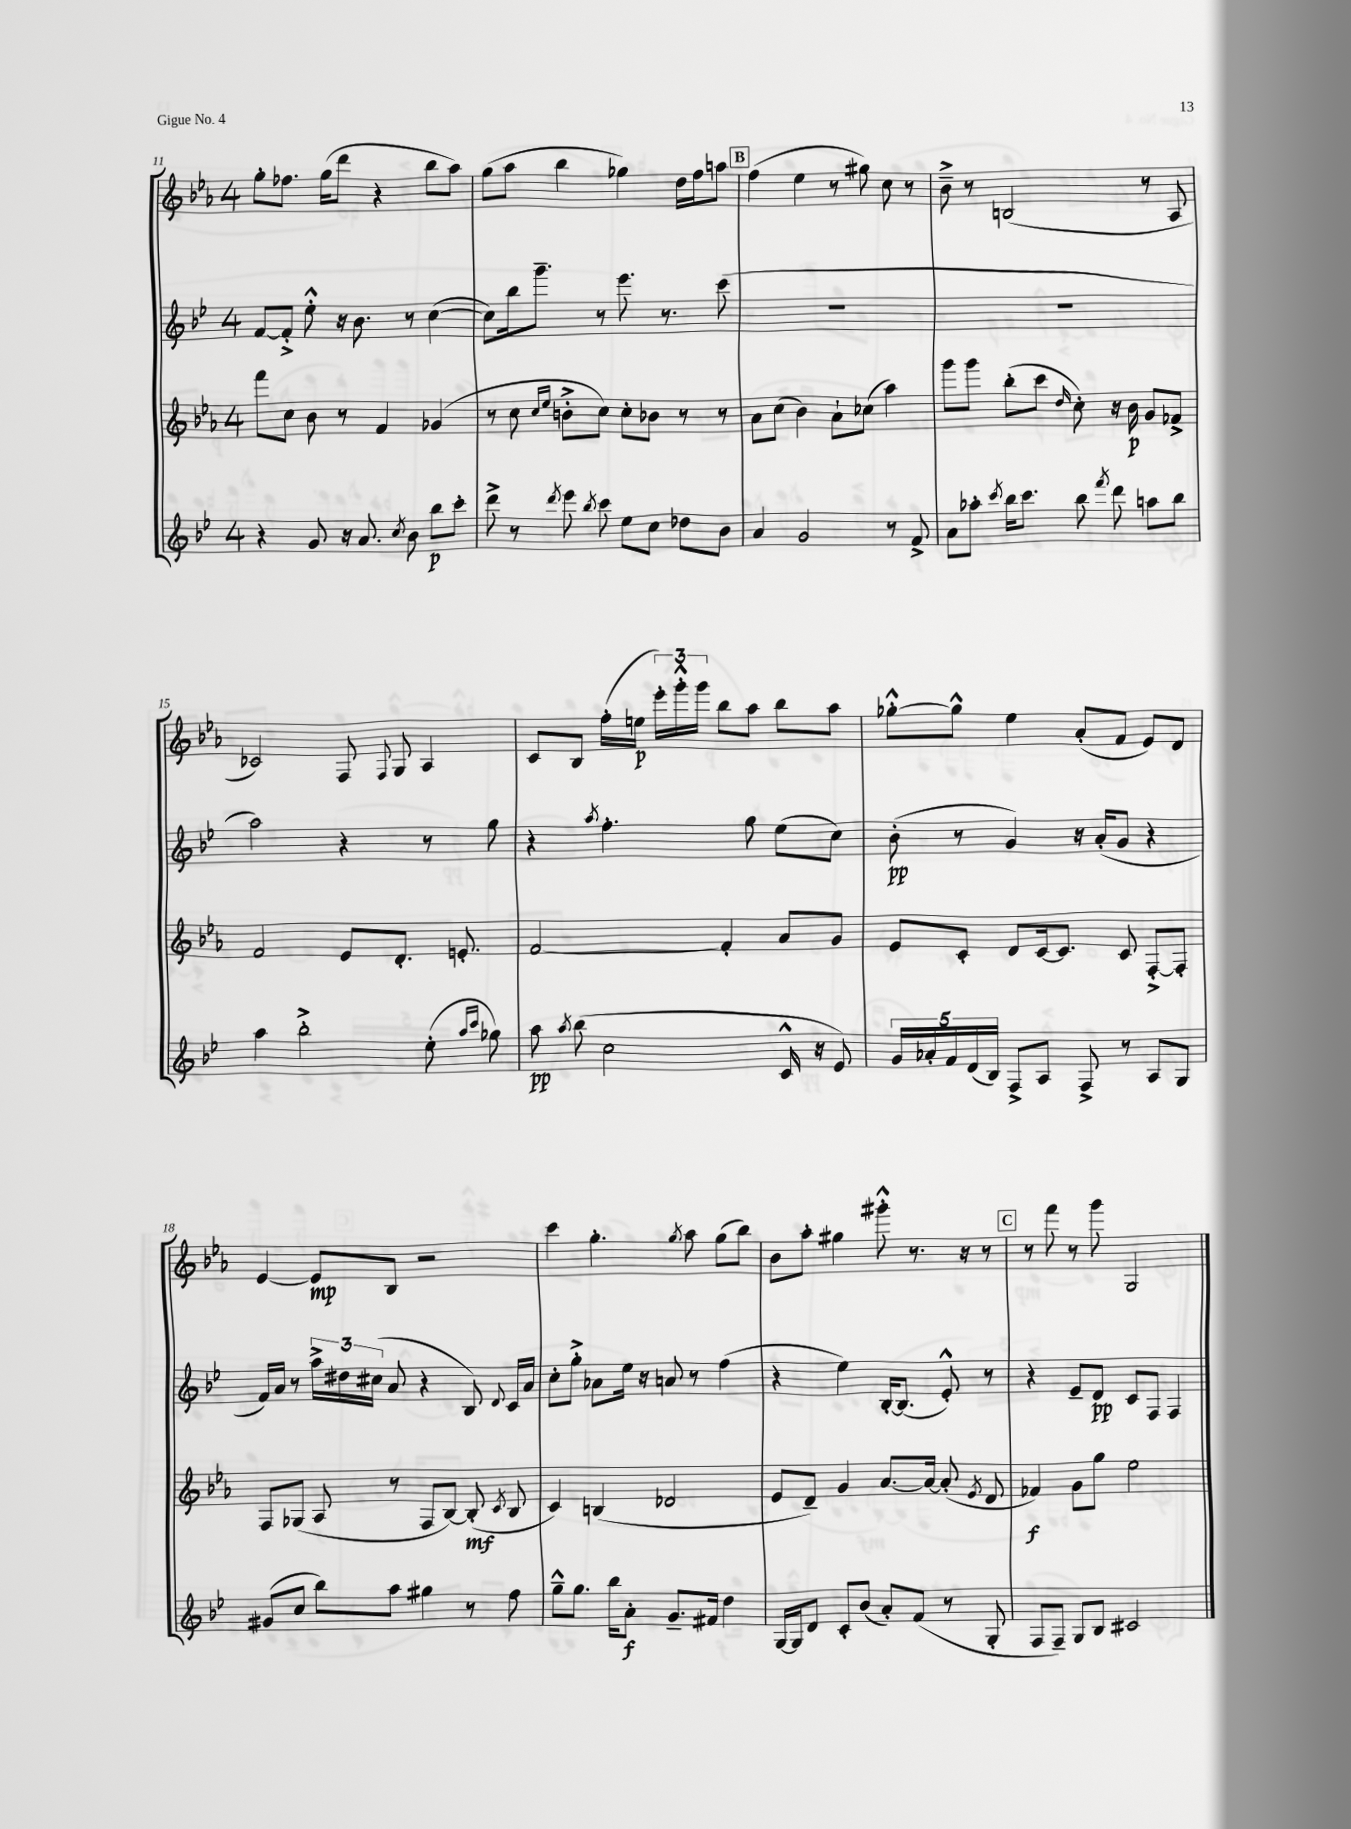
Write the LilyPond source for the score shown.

<<
\new StaffGroup <<
\new Staff = "s0" {
    \clef treble \key ees \major \once \override Staff.TimeSignature.style = #'single-digit \time 4/4
    \autoBeamOff g''8[-. fes''8.] g''16[( d'''8] r4 bes''8[ aes''8]) |
    g''8[( aes''8] bes''4 ges''4) d''16[ f''16 a''8] |
    \mark \markup { \box "B" } f''4( ees''4 r8 gis''8) c''8 r8 |
    bes'8---> r8 b2( r8 aes8 |
    ces'2) f8 \appoggiatura { f8 } g8 aes4 |
    c'8[ bes8] f''16[-.( e''16]\p \tuplet 3/2 { ees'''16[-.) g'''16-.-^ g'''16] } bes''8[ aes''8] bes''8[ aes''8] |
    ges''8[~-.-^ ges''8]-^ ees''4 aes'8[-.( f'8] ees'8[) d'8] |
    ees'4~ ees'8[\mp bes8] r2 |
    c'''4 g''4.-. \acciaccatura { g''8 } aes''8 g''8[( bes''8]) |
    bes'8[ aes''8]-. gis''4 gis'''8-.-^ r8. r16 r8 |
    \mark \markup { \box "C" } r8 f'''8 r8 g'''8 g2 \bar "|." |
}
\new Staff = "s1" {
    \clef treble \key bes \major \once \override Staff.TimeSignature.style = #'single-digit \time 4/4
    \autoBeamOff f'8[~ f'8]-.-> ees''8-.-^ r16 bes'8. r8 c''4~( |
    c''8[) bes''16 g'''8.]-- r8 ees'''8. r8. c'''8( |
    \mark \markup { \box "B" } R1 |
    R1 |
    a''2) r4 r8 g''8 |
    r4 \acciaccatura { a''8 } f''4.-. g''8 ees''8[( c''8]) |
    bes'8-.\pp( r8 g'4) r16 a'16[-.( g'8] r4 |
    f'16[) a'16] r8 \tuplet 3/2 { a''16[-> dis''16 cis''16]( } a'8 r4 bes8) \appoggiatura { d'8 } c'16[ a'16] |
    c''8[-. g''8]-.-> aes'8[ ees''16] r16 a'8 r8 f''4( |
    r4 ees''4) bes16[~-. bes8.]( ees'8-.-^) r8 |
    \mark \markup { \box "C" } r4 ees'8[-- d'8]\pp c'8[ f8] f4 \bar "|." |
}
\new Staff = "s2" {
    \clef treble \key ees \major \once \override Staff.TimeSignature.style = #'single-digit \time 4/4
    \autoBeamOff f'''8[ c''8] bes'8 r8 f'4 ges'4( |
    r8 c''8 \grace { c''16[ ees''16] } b'8[-.-> c''8]) c''8[-. bes'8] r8 r8 |
    \mark \markup { \box "B" } aes'8[ c''8]( bes'4) aes'8[-! ces''8]( aes''4) |
    g'''8[ g'''8] bes''8[-.( c'''8] \grace { d''16 } c''8-.) r16 bes'16\p g'8[ fes'8]-> |
    f'2 ees'8[ d'8.]-. e'8.-. |
    f'2~ f'4-. aes'8[ g'8] |
    ees'8[ c'8]-. d'8[ c'16~ c'8.] c'8 f8[~-.-> f8]-. |
    f8[ ges8]( aes8 r8 f8[ bes8]~) bes8-.\mf( \acciaccatura { c'8 } bes8 |
    c'4) b4( des'2 |
    ees'8[ d'8]--) g'4 aes'8.[~ aes'16]~ aes'8-.( \acciaccatura { ees'8 } d'8 |
    \mark \markup { \box "C" } fes'4\f) g'8[ g''8] ees''2 \bar "|." |
}
\new Staff = "s3" {
    \clef treble \key bes \major \once \override Staff.TimeSignature.style = #'single-digit \time 4/4
    \autoBeamOff r4 g'8 r16 a'8. \acciaccatura { c''8 } bes'8 bes''8[\p c'''8]-. |
    d'''8-> r8 \acciaccatura { d'''8 } ees'''8 \acciaccatura { bes''8 } c'''8 ees''8[ c''8] des''8[ bes'8] |
    \mark \markup { \box "B" } a'4 g'2 r8 f'8-> |
    a'8[ aes''8]-. \acciaccatura { c'''8 } bes''16[ c'''8.] bes''8 \acciaccatura { f'''8 } d'''8 a''8[ bes''8] |
    a''4 bes''2-.-> ees''8-.( \grace { a''16[ c'''16] } ges''8) |
    a''8\pp \acciaccatura { a''8 } bes''8( c''2 c'16-^ r16 ees'8) |
    \tuplet 5/4 { g'16[ aes'16-. f'16 d'16( bes16]) } f8[-> a8] f8-> r8 a8[ g8] |
    gis'8[( c''8] bes''8[) a''8] gis''4 r8 f''8 |
    g''8[---^ g''8.] bes''16[ a'8]-.\f g'8.[-- fis'16] d''4 |
    g16[~ g16 d'8] c'8[-. bes'8]( a'8[-.) f'8]( r8 g8-. |
    \mark \markup { \box "C" } f8[ f8]--) g8[ bes8] cis'2 \bar "|." |
}
>>
>>
\layout { \context { \Score currentBarNumber = #11 } }
